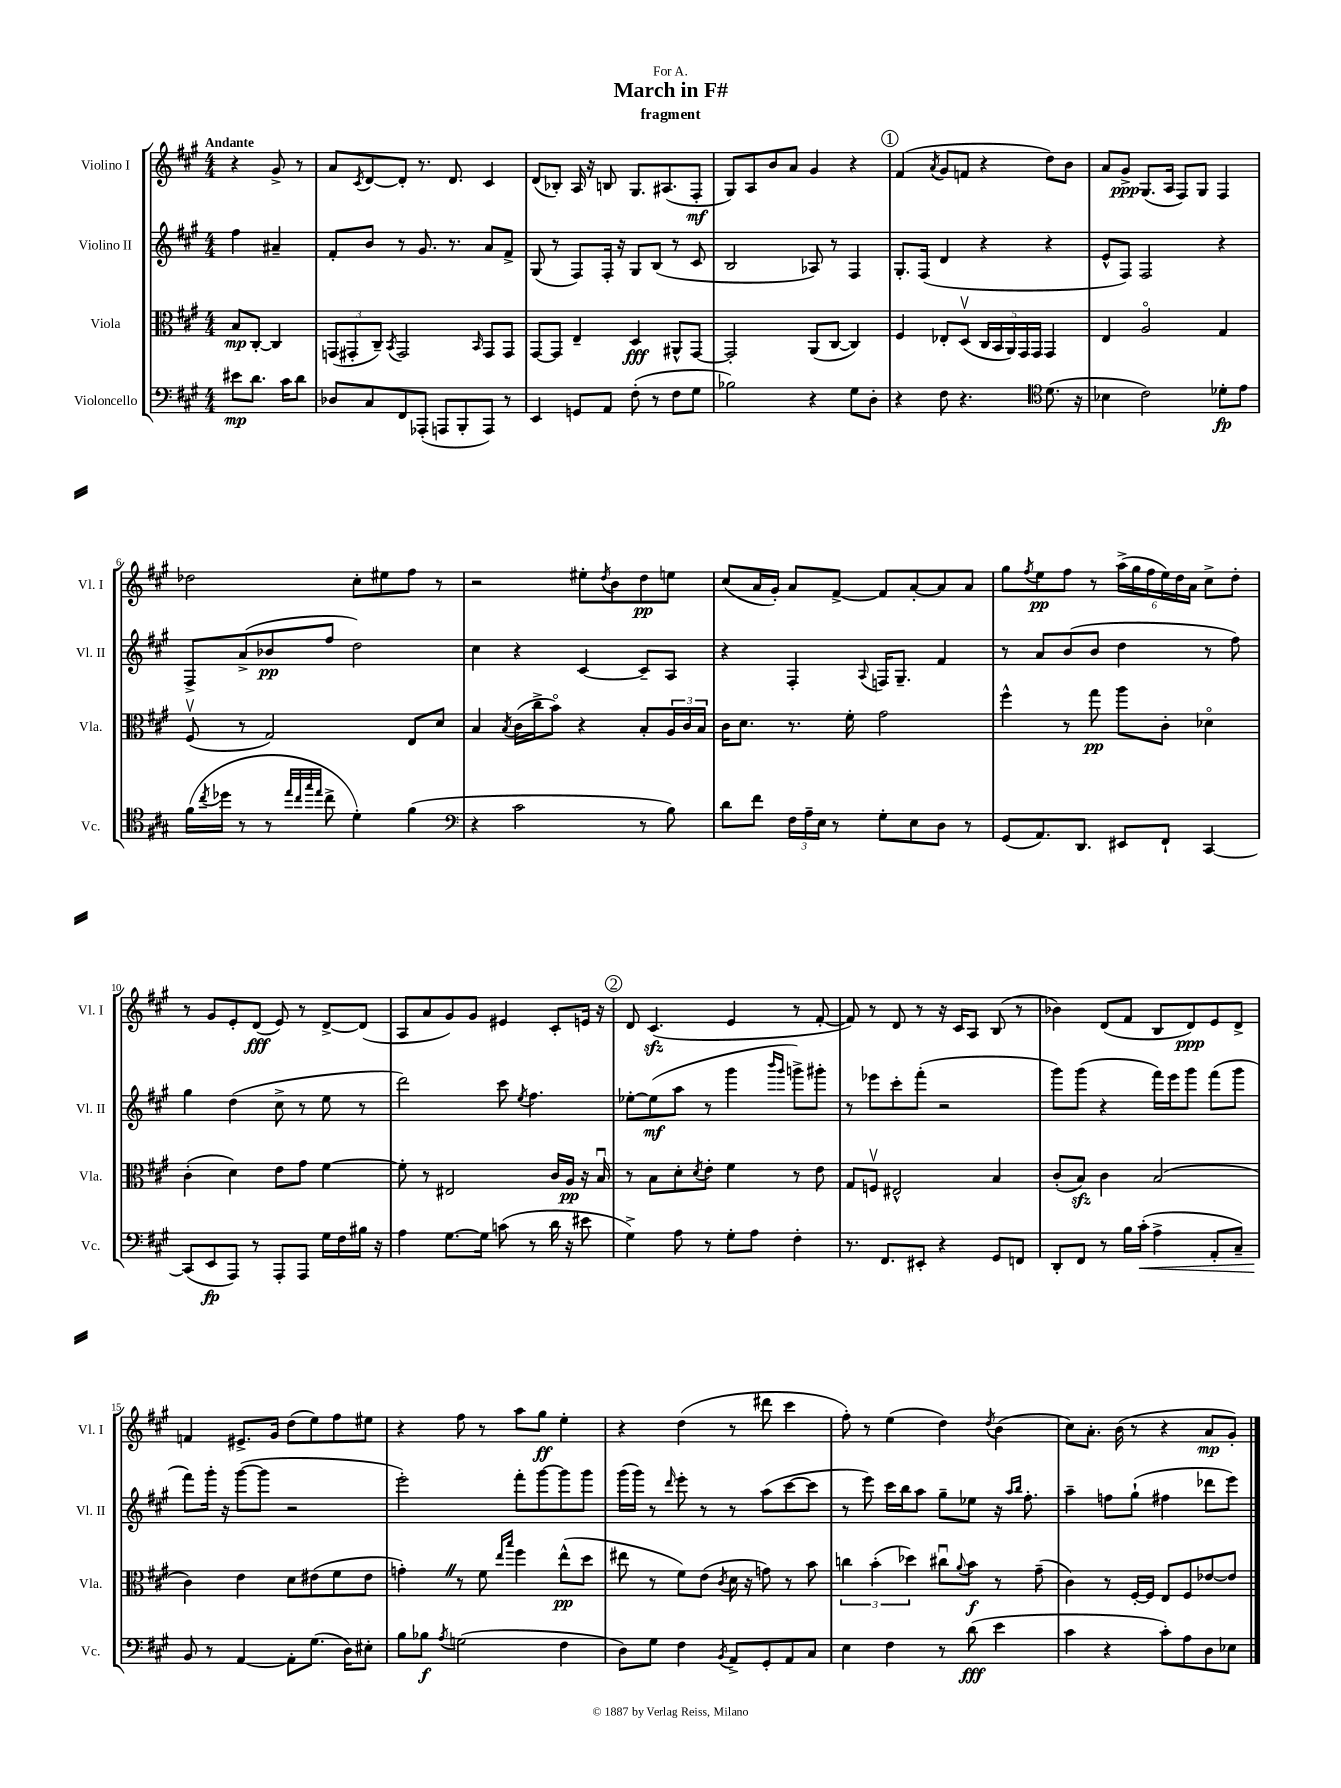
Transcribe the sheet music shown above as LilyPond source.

\header { title = "March in F#" subtitle = "fragment" dedication = "For A." }
<<
\new StaffGroup <<
\new Staff = "s0" \with { instrumentName = "Violino I" shortInstrumentName = "Vl. I" } {
    \clef treble \key a \major \numericTimeSignature \time 4/4 \partial 2 \tempo "Andante"
    r4 gis'8-> r8 |
    a'8 \acciaccatura { cis'8 } d'8~ d'8-. r8. d'8. cis'4 |
    d'8( bes8-.) a16 r16 b8 gis8. ais8.( fis8-.\mf |
    gis8) a8 b'8 a'8 gis'4 r4 |
    \mark \markup { \circle "1" } fis'4( \acciaccatura { a'8 } gis'8 f'8 r4 d''8) b'8 |
    a'8 gis'8->\ppp gis8.( a16 fis8) gis8 fis4 |
    des''2 cis''8-. eis''8 fis''8 r8 |
    r2 eis''8-. \acciaccatura { d''8 } b'8 d''8\pp e''8 |
    cis''8( a'16 gis'16-.) a'8 fis'8~-> fis'8 a'8~-. a'8 a'8 |
    gis''8 \acciaccatura { fis''8 } e''8\pp fis''8 r8 \tuplet 6/4 { a''16->( gis''16 fis''16 e''16) d''16 a'16 } cis''8-> d''8-. |
    r8 gis'8 e'8-. d'8\fff( e'8) r8 d'8~-> d'8( |
    a8 a'8 gis'8) gis'8 eis'4 cis'8-. e'16 r16 |
    \mark \markup { \circle "2" } d'8 cis'4.\sfz( e'4 r8 fis'8~-. |
    fis'8) r8 d'8 r8 r16 cis'16 a8 b8( r8 |
    bes'4) d'8( fis'8 b8 d'8\ppp) e'8 d'8-> |
    f'4 eis'8.-> gis'16 d''8( e''8) fis''8 eis''8 |
    r4 fis''8 r8 a''8 gis''8\ff e''4-. |
    r4 d''4( r8 dis'''8 cis'''4 |
    fis''8-.) r8 e''4( d''4) \acciaccatura { d''8 } b'4( |
    cis''8) a'8.-. b'16( r8 r4 a'8\mp gis'8-.) \bar "|." |
}
\new Staff = "s1" \with { instrumentName = "Violino II" shortInstrumentName = "Vl. II" } {
    \clef treble \key a \major \numericTimeSignature \time 4/4 \partial 2
    fis''4 ais'4-- |
    fis'8-. b'8 r8 gis'8. r8. a'8 fis'8-> |
    gis8( r8 fis8) fis16-. r16 gis8 b8( r8 cis'8 |
    b2 aes8) r8 fis4 |
    \mark \markup { \circle "1" } gis8.-. fis16( d'4 r4 r4 |
    e'8-^ fis8) fis2 r4 |
    fis8-> a'8->( bes'8\pp fis''8 d''2) |
    cis''4 r4 cis'4~ cis'8-- a8 |
    r4 fis4-. \appoggiatura { a8 } f16 gis8.-- fis'4 |
    r8 a'8 b'8( b'8 d''4 r8 fis''8) |
    gis''4 d''4( cis''8-> r8 e''8 r8 |
    d'''2) cis'''8 \acciaccatura { e''8 } fis''4. |
    \mark \markup { \circle "2" } ees''8~-. ees''8\mf( a''8 r8 gis'''4 \grace { b'''16 gis'''16 } g'''8->) gis'''8-. |
    r8 ees'''8 cis'''8-. fis'''8-.( r2 |
    gis'''8) gis'''8( r4 fis'''16) e'''16 gis'''8 fis'''8( gis'''8 |
    fis'''8) gis'''16-. r16 gis'''8~( gis'''8 r2 |
    e'''2-.) fis'''8-. gis'''8~ gis'''8 gis'''8 |
    gis'''16( gis'''16) r8 \grace { d'''16 } e'''8-. r8 r8 a''8( cis'''8~ cis'''8 |
    r8 e'''8) cis'''16 b''16 a''8 gis''8-- ees''8 r16 \grace { a''16 b''16 } fis''8.-. |
    a''4-- f''8 gis''8-!( fis''4 des'''8 e'''8) \bar "|." |
}
\new Staff = "s2" \with { instrumentName = "Viola" shortInstrumentName = "Vla." } {
    \clef alto \key a \major \numericTimeSignature \time 4/4 \partial 2
    b8\mp cis8~-. cis4 |
    \tuplet 3/2 { g,8( gis,8-. cis8--) } \acciaccatura { b,8 } gis,2 \grace { b,16 } gis,8 gis,8 |
    gis,8~ gis,8 e4-- d4\fff ais,8-^ gis,8~ |
    gis,2-. a,8( cis8~ cis4) |
    \mark \markup { \circle "1" } fis4 ees8-. d8\upbow( \tuplet 5/4 { cis16 b,16 a,16) gis,16 gis,16 } gis,4 |
    e4 a2\flageolet gis4 |
    fis8\upbow( r8 gis2) e8 d'8 |
    b4 \acciaccatura { b8 } cis'16( cis''16-> b'8\flageolet) r4 b8-. \tuplet 3/2 { a16 cis'16 b16 } |
    cis'16 d'8. r8. fis'16-. gis'2 |
    fis''4-^ r8 gis''8\pp a''8 cis'8-. des'4\flageolet |
    cis'4-.( d'4) e'8 gis'8 fis'4~ |
    fis'8-. r8 eis2 cis'16 a16\pp r16 b16\downbow |
    \mark \markup { \circle "2" } r8 b8 d'8-. \acciaccatura { d'8 } e'8-. fis'4 r8 e'8 |
    gis8 f8\upbow eis2-^ b4 |
    cis'8-.( b8\sfz) cis'4 b2( |
    cis'4) e'4 d'8 eis'8( fis'8 eis'8 |
    g'4-.) \once \override BreathingSign.text = \markup { \musicglyph "scripts.caesura.straight" } \breathe r8 fis'8 \grace { e''16 b''16 } fis''4 e''8-^\pp( d''8 |
    eis''8 r8 fis'8) e'8( \acciaccatura { cis'8 } d'16 r16 g'8) r8 b'8 |
    \tuplet 3/2 { c''4 b'4-.( des''4) } cis''8\downbow \appoggiatura { a'8 } b'8\f r8 gis'8--( |
    cis'4) r8 fis16~-. fis16 e8 fis8 ees'8~ ees'8 \bar "|." |
}
\new Staff = "s3" \with { instrumentName = "Violoncello" shortInstrumentName = "Vc." } {
    \clef bass \key a \major \numericTimeSignature \time 4/4 \partial 2
    eis'8\mp d'8. cis'16 d'8 |
    des8 cis8 fis,8 aes,,8-.( a,,8 b,,8-. a,,8) r8 |
    e,4 g,8 a,8 fis8-.( r8 fis8 gis8 |
    bes2) r4 gis8 d8-. |
    \mark \markup { \circle "1" } r4 fis8 r4. \clef tenor d'8.( r16 |
    bes4 cis'2) des'8-.\fp e'8 |
    fis'16( \acciaccatura { cis''8 } des''16 r8 r8 \grace { e''32 cis''32 gis''32 e''32 } cis''8-> d'4-.) fis'4( |
    \clef bass r4 cis'2 r8 b8) |
    d'8 fis'8 \tuplet 3/2 { fis16 a16-- e16 } r8 gis8-. e8 d8 r8 |
    gis,8( a,8.) d,8. eis,8 fis,8-! cis,4~ |
    cis,8( e,8\fp a,,8) r8 a,,8-. a,,8 gis16 fis16 bis16 r16 |
    a4 gis8.~ gis16 c'8( r8 d'16 r16 eis'8 |
    \mark \markup { \circle "2" } gis4->) a8 r8 gis8-. a8 fis4-. |
    r8. fis,8. eis,8-. r4 gis,8 f,8 |
    d,8-. fis,8 r8 b16 cis'16-.\<( a4-> a,8-. cis8--) |
    b,8\! r8 a,4~ a,8-. gis8.( d16) eis8-. |
    b8 bes8\f \acciaccatura { a8 } g2( fis4 |
    d8) gis8 fis4 \acciaccatura { b,8 } a,8-> gis,8-. a,8 cis8 |
    e4 fis4 r8 d'8\fff( e'4 |
    cis'4 r4 cis'8-.) a8 d8 ees8 \bar "|." |
}
>>
>>
